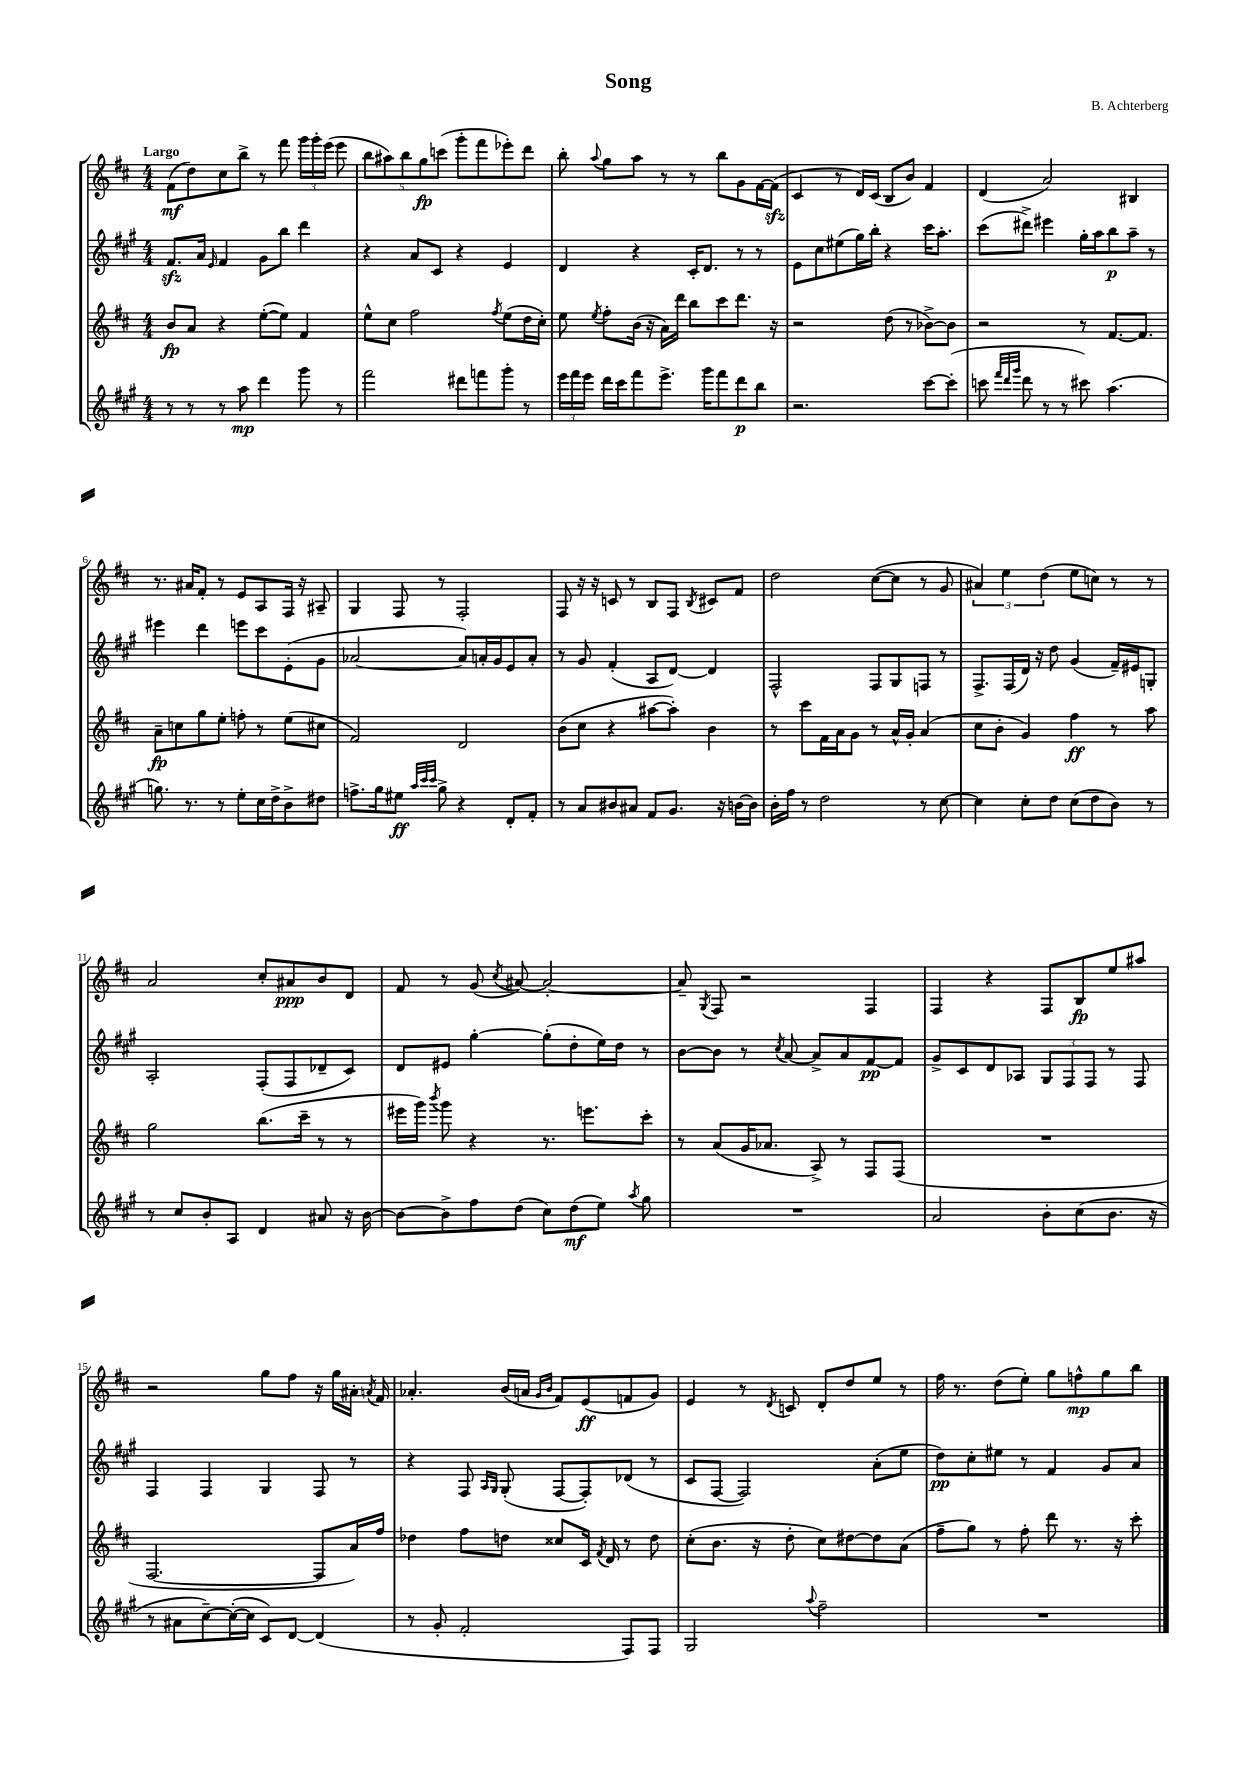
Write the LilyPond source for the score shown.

\header { title = "Song" composer = "B. Achterberg" }
<<
\new StaffGroup <<
\new Staff = "s0" {
    \clef treble \key d \major \numericTimeSignature \time 4/4 \tempo "Largo"
    \autoBeamOff fis'8[\mf( d''8) cis''8 b''8]-> r8 fis'''8 \tuplet 3/2 { g'''16[ g'''16-. e'''16]( } e'''8 |
    \tuplet 5/4 { b''8[ ais''8) b''8 g''8\fp c'''8]( } g'''8[-. fis'''8 ees'''8-.) d'''8] |
    b''8-. \appoggiatura { a''8 } g''8[ a''8] r8 r8 b''8[ g'8 fis'16~ fis'16]\sfz( |
    cis'4 r8 d'16[) cis'16]( b8[ b'8]) fis'4 |
    d'4( a'2) bis4 |
    r8. ais'16[ fis'8]-. r8 e'8[ a8 fis16] r16 ais8-- |
    g4 fis8 r8 fis2-. |
    fis8 r16 r16 c'8 r8 b8[ fis8] \acciaccatura { b8 } cis'8[ fis'8] |
    d''2 cis''8[~( cis''8] r8 g'8 |
    \tuplet 3/2 { ais'4) e''4 d''4( } e''8[ c''8]) r8 r8 |
    a'2 cis''8[-. ais'8\ppp b'8 d'8] |
    fis'8 r8 g'8( \acciaccatura { cis''8 } ais'8~) ais'2~-. |
    ais'8-- \acciaccatura { g8 } fis8 r2 fis4 |
    fis4 r4 fis8[ b8\fp e''8 ais''8] |
    r2 g''8[ fis''8] r16 g''16[ ais'16]-. \acciaccatura { a'8 } fis'16 |
    aes'4.-. b'16[( a'16] \grace { g'16[ b'16] } fis'8[) e'8\ff( f'8 g'8]) |
    e'4 r8 \acciaccatura { d'8 } c'8 d'8[-. d''8 e''8] r8 |
    fis''16 r8. d''8[( e''8]-.) g''8[ f''8-^\mp g''8 b''8] \bar "|." |
}
\new Staff = "s1" {
    \clef treble \key a \major \numericTimeSignature \time 4/4
    \autoBeamOff fis'8.[\sfz a'16] \grace { e'16 } fis'4 gis'8[ b''8] d'''4 |
    r4 a'8[ cis'8] r4 e'4 |
    d'4 r4 cis'16[-. d'8.] r8 r8 |
    e'8[ cis''8 eis''8( gis''16) b''16]-. r4 cis'''16[ a''8.]-. |
    cis'''8[( dis'''8]->) eis'''4 gis''16[-. a''16 b''8\p a''8]-- r8 |
    eis'''4 d'''4 e'''8[ cis'''8 e'8-.( gis'8] |
    aes'2~ aes'8[) a'16-. gis'16 e'8 a'8]-. |
    r8 gis'8 fis'4-.( a8[ d'8]~) d'4 |
    fis2-^ fis8[ gis8 f8] r8 |
    fis8.[-> fis16( d'16]) r16 d''8 gis'4( fis'16[--) eis'16 g8]-. |
    a2-. fis8[-.( fis8 des'8-- cis'8]) |
    d'8[ eis'8] gis''4~-. gis''8[-.( d''8-. e''16) d''16] r8 |
    b'8[~ b'8] r8 \acciaccatura { cis''8 } a'8~ a'8[-> a'8 fis'8~\pp fis'8] |
    gis'8[-> cis'8 d'8 aes8] \tuplet 3/2 { gis8[ fis8 fis8] } r8 fis8 |
    fis4 fis4 gis4 fis8 r8 |
    r4 fis8 \grace { a16[ gis16] } gis8-.( fis8[~ fis8-.) des'8]( r8 |
    cis'8[ fis8]~ fis2) a'8[-.( e''8] |
    d''8[\pp) cis''8-. eis''8] r8 fis'4 gis'8[ a'8] \bar "|." |
}
\new Staff = "s2" {
    \clef treble \key d \major \numericTimeSignature \time 4/4
    \autoBeamOff b'8[\fp a'8] r4 e''8[~-.( e''8]) fis'4 |
    e''8[-^ cis''8] fis''2 \acciaccatura { fis''8 } e''8[( d''16 cis''16]-.) |
    e''8 \acciaccatura { e''8 } fis''8[-. b'16]( r16 a'16[) d'''16] b''8[ cis'''8 d'''8.] r16 |
    r2 d''8( r8 bes'8[~->) bes'8] |
    r2 r8 fis'8.[~ fis'8.] |
    a'8[--\fp c''8 g''8 e''8]-. f''8-. r8 e''8[( cis''8] |
    fis'2) d'2 |
    b'8[( cis''8] r4 ais''8[~ ais''8]-.) b'4 |
    r8 cis'''8[ fis'16 a'16 g'8] r8 a'16[-^ g'16]-. a'4( |
    cis''8[ b'8]-. g'4) fis''4\ff r8 a''8 |
    g''2 b''8.[( cis'''16]-- r8 r8 |
    eis'''16[ g'''16]) \acciaccatura { b'''8 } g'''8 r4 r8. e'''8.[ cis'''8]-. |
    r8 a'8[( g'16 aes'8.] a8->) r8 fis8[ fis8]( |
    R1 |
    fis2.~ fis8[ a'16) fis''16] |
    des''4 fis''8[ d''8] cisis''8[ cis'16] \acciaccatura { fis'8 } d'16 r8 d''8 |
    cis''8[-.( b'8.] r16 d''8-. cis''8[) dis''8~ dis''8 a'8]( |
    fis''8[-- g''8]) r8 fis''8-. d'''8 r8. r16 cis'''8-. \bar "|." |
}
\new Staff = "s3" {
    \clef treble \key a \major \numericTimeSignature \time 4/4
    \autoBeamOff r8 r8 r8 a''8\mp d'''4 gis'''8 r8 |
    fis'''2 dis'''8[ f'''8 gis'''8]-. r8 |
    \tuplet 3/2 { e'''16[ fis'''16 e'''16] } d'''16[ cis'''16 fis'''8 e'''8.]-> gis'''16[ fis'''8 d'''8\p b''8] |
    r2. cis'''8[~ cis'''8]-.( |
    c'''8 \grace { fis'''32[ d'''32 gis'''32] } d'''8 r8 r8 cis'''8) a''4.( |
    g''8.) r8. r8 e''8[-. cis''16 d''16-> b'8-> dis''8] |
    f''8.[-> gis''16 eis''8]\ff \grace { a''32[ cis'''32 cis'''32] } gis''8-> r4 d'8[-. fis'8]-. |
    r8 a'8[ bis'8 ais'8] fis'8[ gis'8.] r16 b'16[~ b'16] |
    b'16[-. fis''16] r8 d''2 r8 cis''8~ |
    cis''4 cis''8[-. d''8] cis''8[( d''8 b'8]) r8 |
    r8 cis''8[ b'8-. a8] d'4 ais'8 r16 b'16~ |
    b'8[~ b'8-> fis''8 d''8]( cis''8[) d''8\mf( e''8]) \acciaccatura { a''8 } gis''8 |
    R1 |
    a'2 b'8[-. cis''8( b'8.] r16 |
    r8 ais'8[ cis''8~--) cis''16~-.( cis''16] cis'8[) d'8]~ d'4( |
    r8 gis'8-. fis'2-. fis8[) fis8] |
    gis2 \appoggiatura { a''8 } fis''2-- |
    R1 \bar "|." |
}
>>
>>
